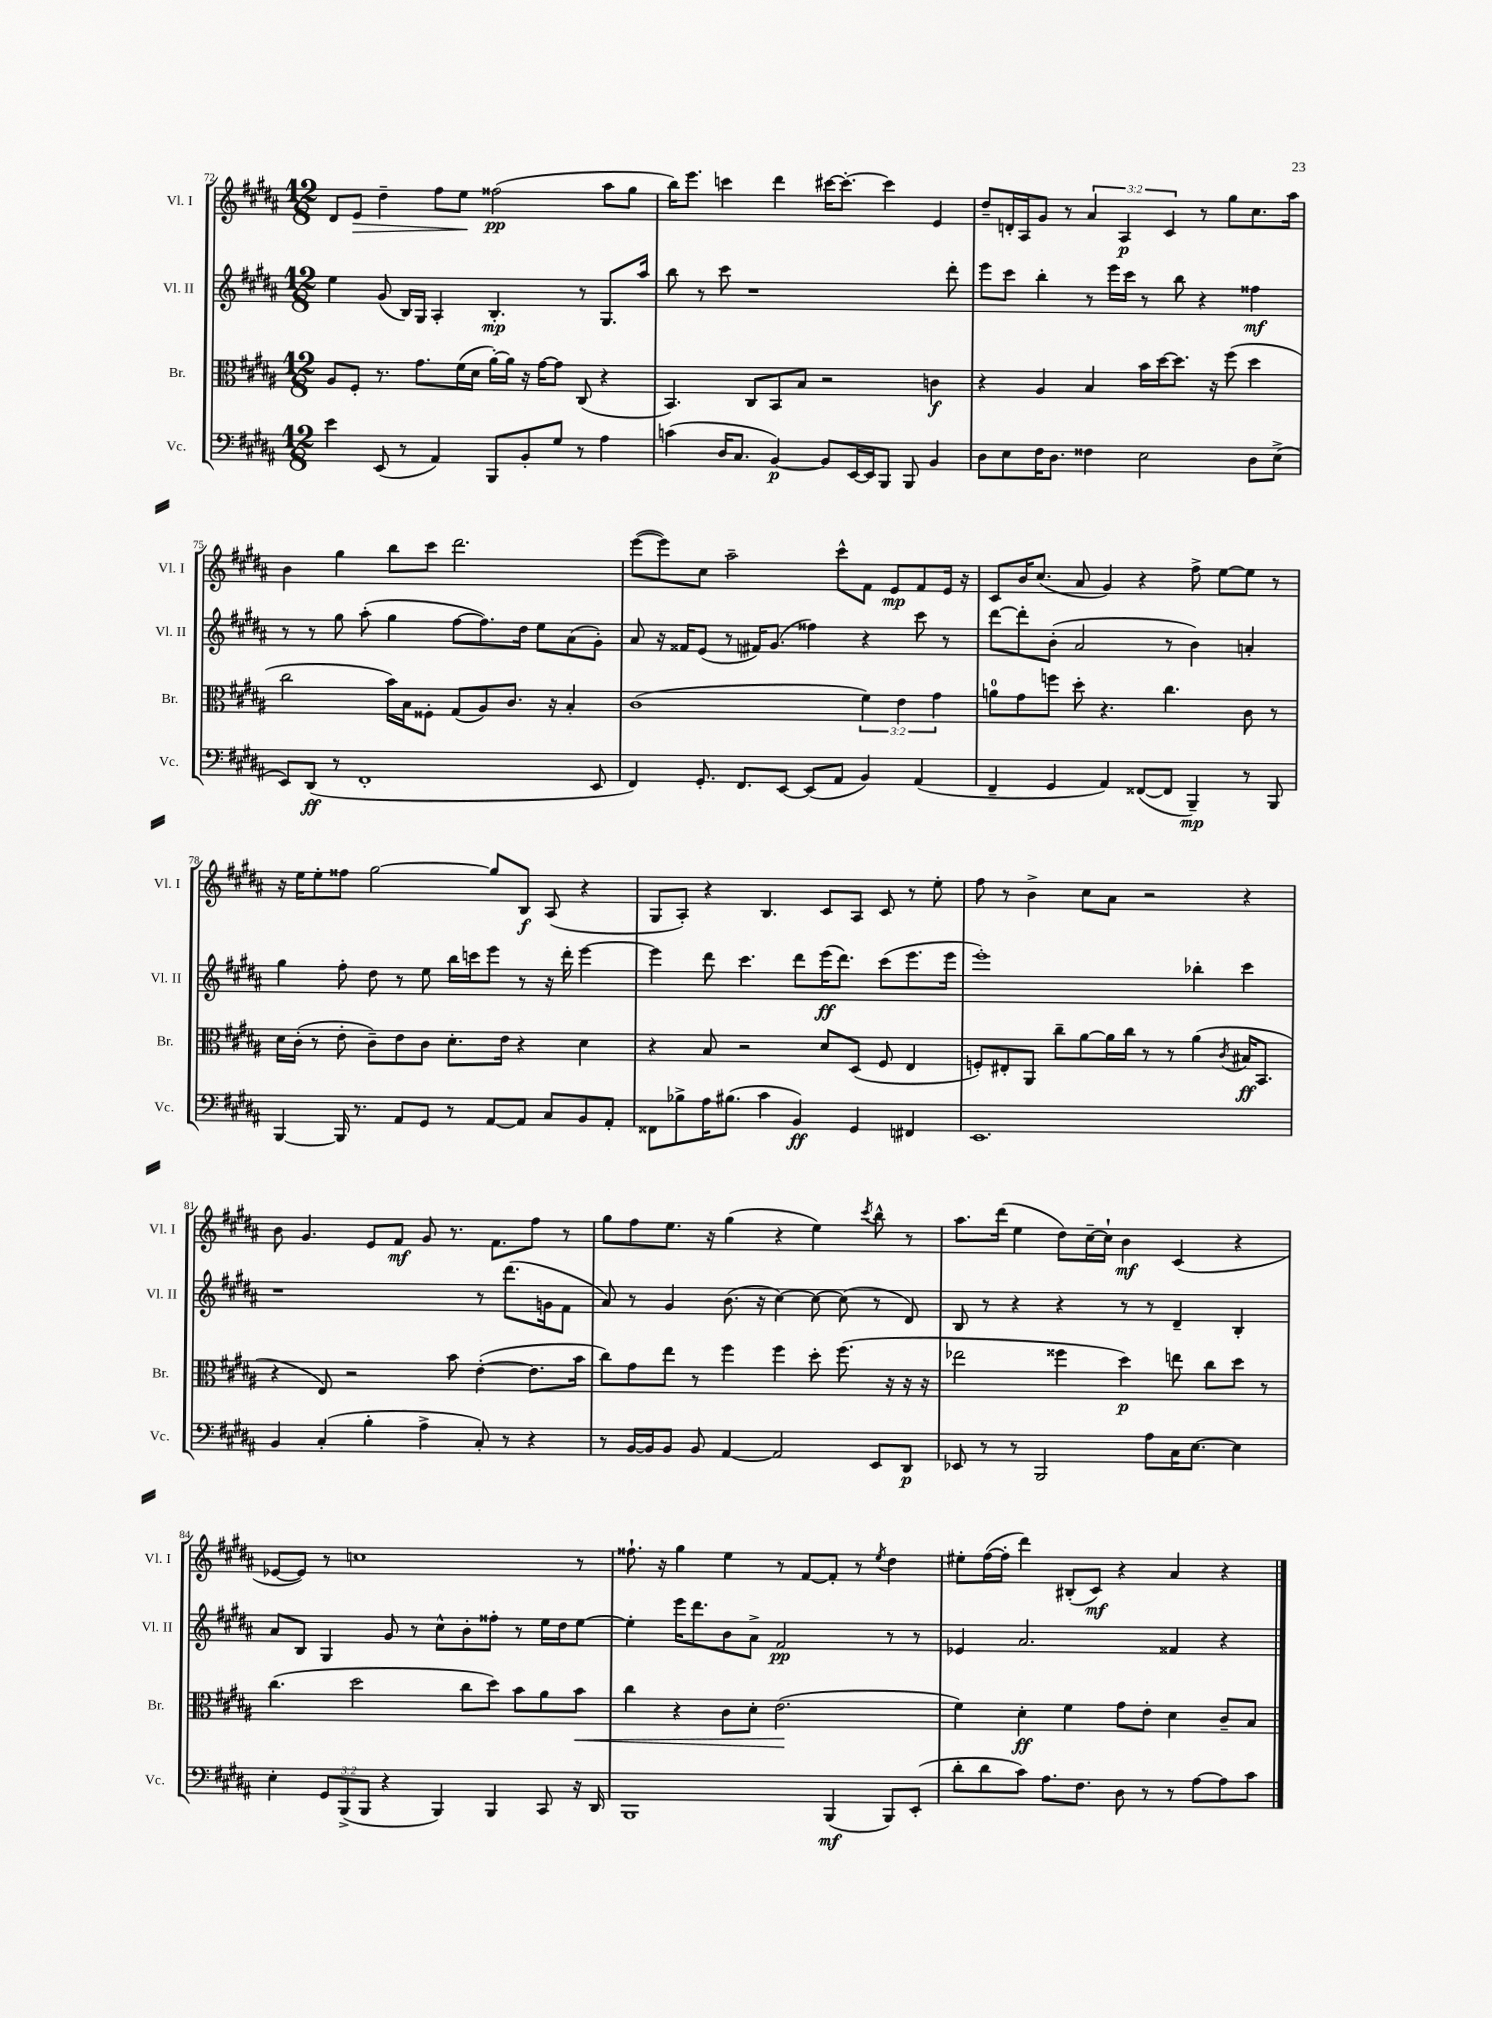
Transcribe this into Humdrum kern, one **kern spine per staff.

**kern	**kern	**kern	**kern
*staff4	*staff3	*staff2	*staff1
*clefF4	*clefC3	*clefG2	*clefG2
*k[f#c#g#d#a#]	*k[f#c#g#d#a#]	*k[f#c#g#d#a#]	*k[f#c#g#d#a#]
*M12/8	*M12/8	*M12/8	*M12/8
4e	8A#	4ee	8d#
.	8F#'	.	8e
(8EE	8.r	(8g#	4dd#~
8r	.	16B)	.
.	8.g#	16G#	.
4AA#)	.	4A#'	8ff#
.	(16f#	.	8ee
.	16d#	.	.
8BBB	[16a#')	4.B'	(2ff##
.	16a#]	.	.
8BB'	16r	.	.
.	[16g#	.	.
8G#	8g#]	.	.
8r	(8C#	8r	.
4A#	4r	8.G#	8aa#
.	.	.	8gg#
.	.	16aa#	.
=	=	=	=
(4c	4.BB)	8bb	16bb)
.	.	.	8.eee
.	.	8r	.
16D#	.	8ccc#	4ccc
8.C#	.	.	.
.	8C#	1r	.
[4BB)	8BB	.	4ddd#
.	8B	.	.
8BB]	2r	.	[16ccc#
.	.	.	8.ccc#'_
[16EE	.	.	.
16EE]	.	.	.
8BBB	.	.	4ccc#]
8BBB	.	.	.
4BB	4c	.	4e
.	.	8ddd#'	.
=	=	=	=
8D#	4r	8eee	8dd#~
8E	.	8ccc#	16d'
.	.	.	16A#
16F#	4A#	4bb'	8g#
8.D#	.	.	.
.	.	.	8r
4F##	4B	8r	6a#
.	.	16eee	.
.	.	.	6A#
.	.	16ccc#	.
2E	16b	8r	.
.	[16dd#	.	.
.	.	.	6c#
.	8.dd#]	8bb	.
.	.	4r	8r
.	16r	.	.
.	(8ff#	.	8gg#
8D#	4dd#	4ff##	8.cc#
(8E^	.	.	.
.	.	.	16aa#
=	=	=	=
8EE)	2cc#	8r	4b
(8DD#	.	8r	.
8r	.	8gg#	4gg#
1FF#'	.	(8aa#'	.
.	16b)	4gg#	8bb
.	16B	.	.
.	8F##'	.	8ccc#
.	(8G#	[8ff#	2.ddd#
.	8A#)	8.ff#])	.
.	8.c#	.	.
.	.	16dd#	.
.	.	8ee	.
.	16r	.	.
.	4B'	(8a#	.
8EE	.	8g#')	.
=	=	=	=
4FF#)	(1c#	8a#	([8eee
.	.	16r	8eee])
.	.	16f##	.
8.GG#'	.	(8e	8cc#
.	.	8r	2aa#~
8.FF#	.	.	.
.	.	16f#)	.
.	.	(8.g#	.
[8EE	.	.	.
(8EE]	.	4ff##)	.
8AA#	.	.	8ccc#^^
4BB)	6f#)	4r	8f#
.	.	.	8e
.	6e	.	.
(4AA#	.	8ccc#	8f#
.	6g#	.	.
.	.	8r	16e
.	.	.	16r
=	=	=	=
4FF#~	8a	[8ddd#	8c#
.	8g#	8ddd#']	16b
.	.	.	(8.cc#
4GG#	8ff	(8b'	.
.	8dd#'	2a#	8a#
4AA#)	4.r	.	4g#)
([8FF##	.	.	4r
8FF##]	4.cc#	8r	.
4BBB~)	.	4b)	8ff#^
.	.	.	[8ee
8r	8c#	4a'	8ee]
8BBB	8r	.	8r
=	=	=	=
[4BBB	16d#	4gg#	16r
.	(16c#'	.	16ee
.	8r	.	8ee'
16BBB]	8e'	8ff#'	8ff##
8.r	.	.	.
.	8c#~)	8dd#	[2gg#
8AA#	8e	8r	.
8GG#	8c#	8ee	.
8r	8.d#'	16bb	.
.	.	16ccc	.
[8AA#	.	8eee	8gg#]
.	16e	.	.
8AA#]	4r	8r	8B
8C#	.	16r	(8A#
.	.	16ddd#'	.
8BB	4d#	[4eee	4r
8AA#'	.	.	.
=	=	=	=
8FF##	4r	4eee]	8G#
8B-^	.	.	8A#')
16A#	8B	8ddd#	4r
(8.B#	.	.	.
.	2r	4.ccc#	.
4c#	.	.	4.B
4BB)	.	8ddd#	.
.	8d#	(16eee	8c#
.	.	8.ddd#)	.
4GG#	(8D#	.	8A#
.	8F#	(8ccc#	8c#
4FF#	4E	8.eee	8r
.	.	.	8ee'
.	.	16eee	.
=	=	=	=
1.EE	8F')	1eee')	8ff#
.	8E#'	.	8r
.	8AA#	.	4b^
.	8cc#~	.	.
.	[8a#	.	8cc#
.	16a#]	.	8a#
.	16cc#	.	.
.	8r	.	2r
.	8r	.	.
.	(4a#	4bb-'	.
.	8qc#	.	.
.	16B#	4ccc#	4r
.	8.BB	.	.
=	=	=	=
4BB	4r	1r	8b
.	.	.	4.g#
(4C#'	8E)	.	.
.	2r	.	.
4B'	.	.	8e
.	.	.	8f#
4A#^	.	.	8g#
.	8b	.	8.r
8C#')	([4e'	8r	.
.	.	.	8.f#
8r	.	(8.ddd#	.
4r	8.e]	.	8ff#
.	.	16g	.
.	.	8f#	8r
.	16b	.	.
=	=	=	=
8r	8cc#)	8a#)	8gg#
[16BB	8g#	8r	8ff#
16BB]	.	.	.
8BB	8ee	4g#	8.ee
8BB	8r	.	.
.	.	.	16r
[4AA#	4ff#	(8.b	(4gg#
.	.	16r	.
2AA#]	4ff#	[4cc#)	4r
.	8dd#'	8cc#_	4ee)
.	(8.ff#	(8cc#]	.
.	.	.	8qccc#
8EE	.	8r	8bb^^
.	16r	.	.
8DD#	16r	8d#)	8r
.	16r	.	.
=	=	=	=
8EE-	2ee-	8B	8.aa#
8r	.	8r	.
.	.	.	(16ddd#
8r	.	4r	4ee
2BBB	.	.	.
.	4ff##	4r	8dd#)
.	.	.	[16cc#~
.	.	.	16cc#`]
.	4dd#)	8r	4b
8A#	.	8r	.
16C#	8ee	4d#~	(4c#
[8.E	.	.	.
.	8cc#	.	.
4E]	8dd#	4B'	4r
.	8r	.	.
=	=	=	=
4E'	(4.cc#	8a#	[8e-
.	.	8B	8e-])
12GG#	.	4G#	8r
(12BBB^	.	.	.
.	2dd#	.	1cc
12BBB	.	.	.
4r	.	8g#	.
.	.	8r	.
4BBB)	.	8cc#^^	.
.	8cc#	8b'	.
4BBB	8dd#)	8ff##'	.
.	8b	8r	.
8CC#	8a#	16ee	.
.	.	16dd#	.
16r	8b	[8ee	8r
16DD#	.	.	.
=	=	=	=
1BBB	4cc#	4ee']	8.ff##`
.	.	.	16r
.	4r	16eee	4gg#
.	.	8.ddd#	.
.	8c#	8b	4ee
.	8d#'	8a#^	.
.	(2.e	2f#	8r
.	.	.	[8f#
(4BBB	.	.	8f#']
.	.	.	8r
.	.	.	8qee
8BBB)	.	8r	4dd#
(8EE'	.	8r	.
=	=	=	=
8d#'	4f#)	4e-	8ee#'
8d#	.	.	([16ff#
.	.	.	16ff#']
8c#)	4d#'	2.a#	4ddd#)
8.A#	.	.	.
.	4f#	.	(8B#'
8.F#	.	.	.
.	.	.	8c#)
8D#	8g#	.	4r
8r	8e'	.	.
8r	4d#	4f##	4a#
[8A#	.	.	.
8A#]	8c#~	4r	4r
8c#	8B	.	.
==	==	==	==
*-	*-	*-	*-
